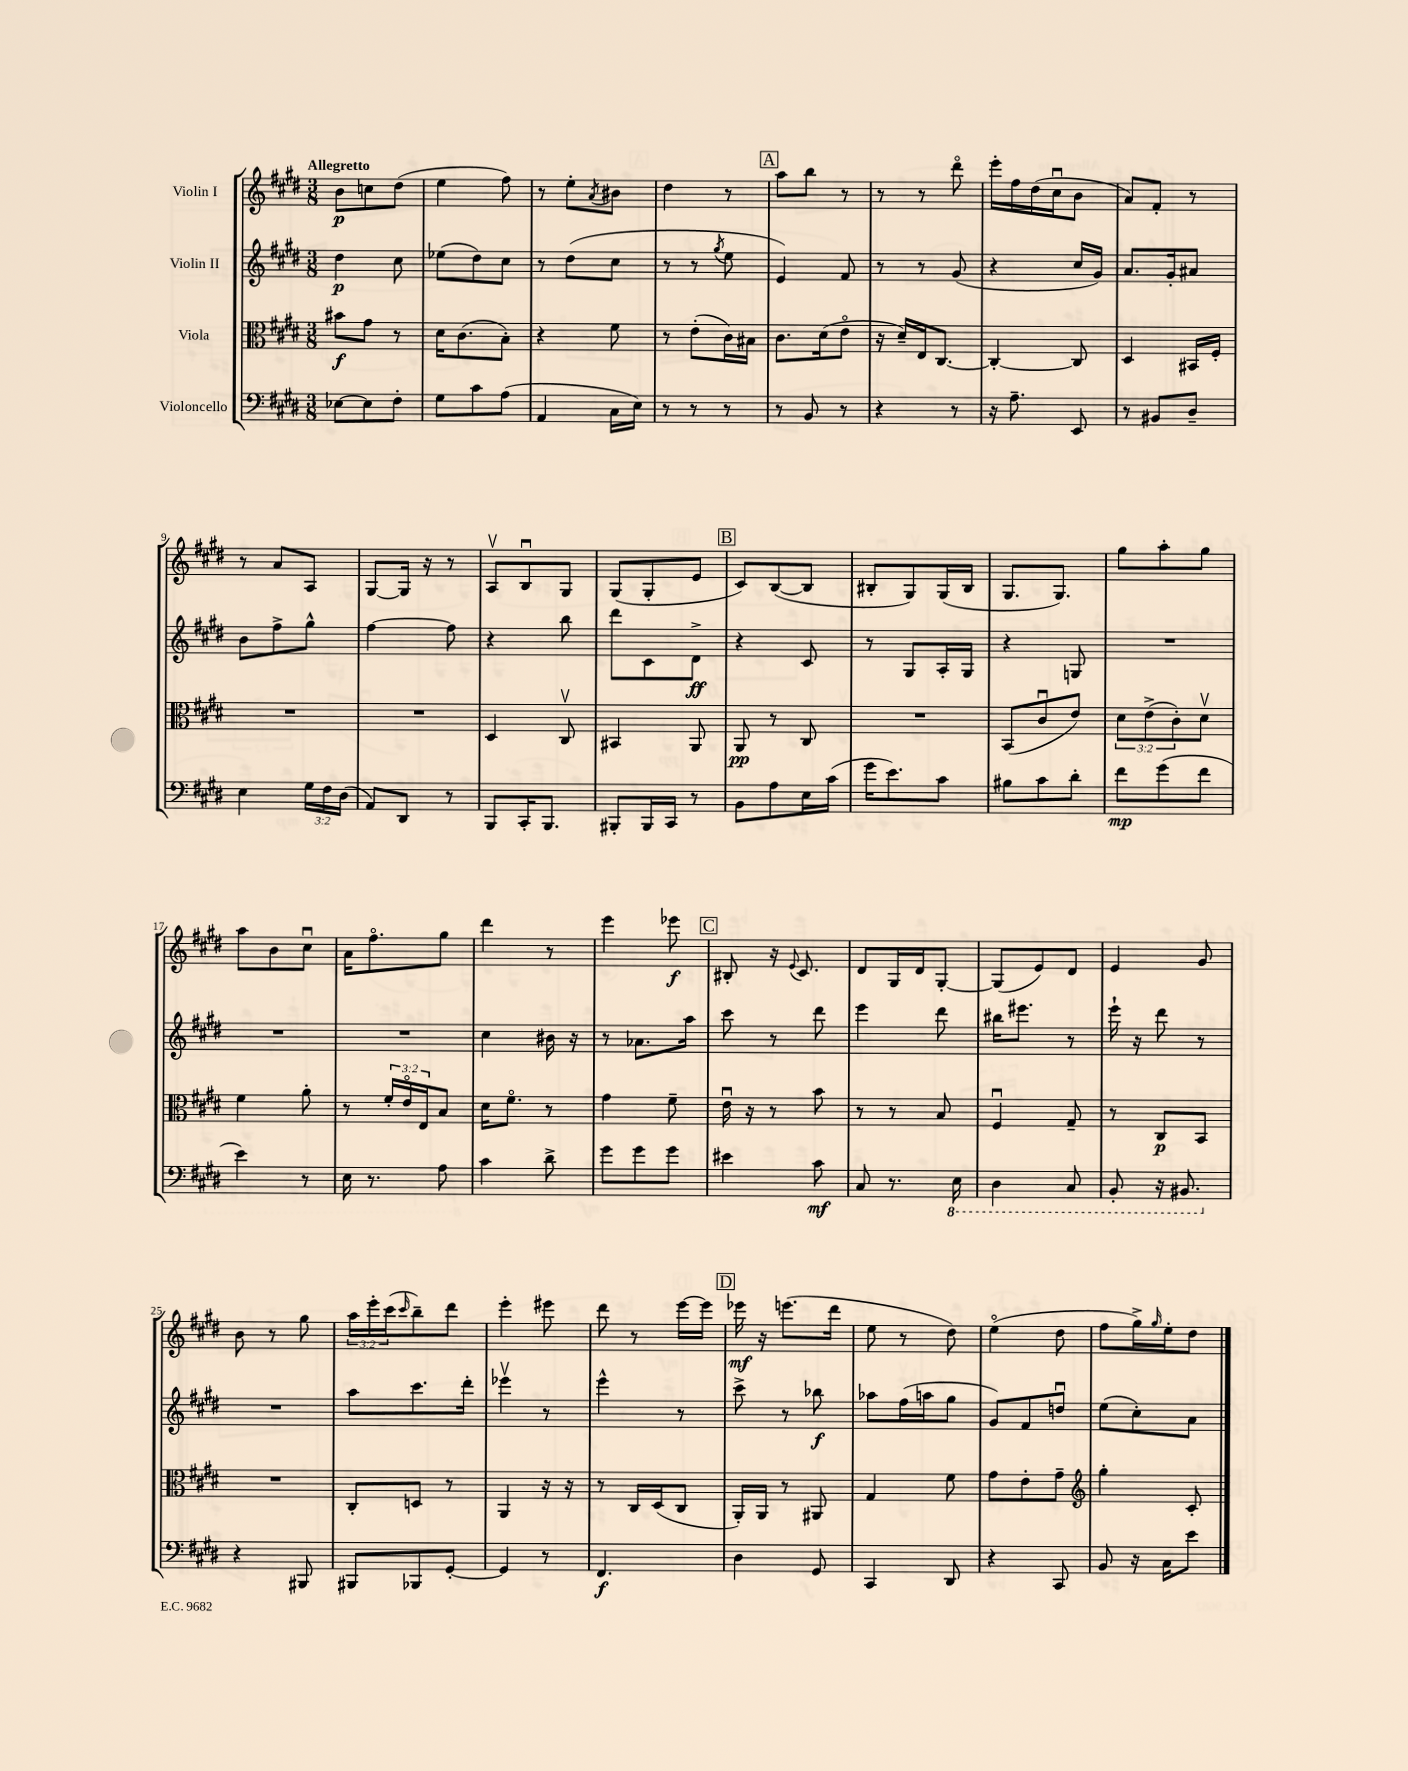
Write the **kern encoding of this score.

**kern	**kern	**kern	**kern
*staff4	*staff3	*staff2	*staff1
*clefF4	*clefC3	*clefG2	*clefG2
*k[f#c#g#d#]	*k[f#c#g#d#]	*k[f#c#g#d#]	*k[f#c#g#d#]
*M3/8	*M3/8	*M3/8	*M3/8
[8E-	8b#	4dd#	8b
8E-]	8g#	.	8cc
8F#'	8r	8cc#	(8dd#
=	=	=	=
8G#	16d#	(8ee-	4ee
.	(8.c#	.	.
8c#	.	8dd#)	.
(8A	8B')	8cc#	8ff#)
=	=	=	=
4AA	4r	8r	8r
.	.	(8dd#	8ee'
.	.	.	8qa
16C#	8f#	8cc#	8b#
16E)	.	.	.
=	=	=	=
8r	8r	8r	4dd#
8r	(8e'	8r	.
.	.	8qgg#	.
8r	16c#)	8ee	8r
.	16B#	.	.
=	=	=	=
8r	8.c#	4e)	8aa
8BB	.	.	8bb
.	(16d#	.	.
8r	8eo	8f#	8r
=	=	=	=
4r	16r	8r	8r
.	16d#~)	.	.
.	16E	8r	8r
.	[8.C#	.	.
8r	.	(8g#	8ddd#o
=	=	=	=
16r	4C#'_	4r	16eee'
8.A~	.	.	16ff#
.	.	.	(16dd#
.	.	.	16cc#u
8EE	8C#]	16cc#	8b
.	.	16g#)	.
=	=	=	=
8r	4D#	8.a	8a)
8BB#	.	.	8f#'
.	.	16g#'	.
8D#~	16BB#	8a#	8r
.	16F#'	.	.
=	=	=	=
4E	4.r	8b	8r
.	.	8ff#^	8a
24G#	.	8gg#^^	8A
24F#	.	.	.
(24D#	.	.	.
=	=	=	=
8AA)	4.r	[4ff#	[8G#
8DD#	.	.	16G#]
.	.	.	16r
8r	.	8ff#]	8r
=	=	=	=
8BBB	4D#	4r	8Av
16CC#'	.	.	8Bu
8.BBB	.	.	.
.	8C#v	8bb	8G#
=	=	=	=
8BBB#'	4BB#	8ddd#	(8G#
16BBB#	.	8c#	8G#'
16CC#	.	.	.
8r	8AA	8d#^	8e
=	=	=	=
8BB	8AA	4r	8c#)
8A	8r	.	([8B
16E	8C#	8c#	8B]
(16c#	.	.	.
=	=	=	=
16g#	4.r	8r	8B#'
8.e)	.	.	.
.	.	8G#	8G#)
8c#	.	16A'	(16G#
.	.	16G#	16B#
=	=	=	=
8B#	(8BB	4r	8.G#
8c#	8c#u	.	.
.	.	.	8.G#)
8d#'	8e)	8G	.
=	=	=	=
8f#	12d#	4.r	8gg#
.	(12e^	.	.
(8g#	.	.	8aa'
.	12c#')	.	.
8f#	8d#v	.	8gg#
=	=	=	=
4e)	4f#	4.r	8aa
.	.	.	8b
8r	8a'	.	8cc#u
=	=	=	=
16E	8r	4.r	16a
8.r	.	.	8.ff#o
.	24f#'	.	.
.	24eo	.	.
.	24E	.	.
8A	8B	.	8gg#
=	=	=	=
4c#	16d#	4cc#	4ddd#
.	8.f#o	.	.
8d#^	8r	16b#	8r
.	.	16r	.
=	=	=	=
8g#	4g#	8r	4eee
8g#	.	8.a-	.
8g#	8f#~	.	8eee-
.	.	16aa	.
=	=	=	=
4e#	16eu	8ccc#	8B#'
.	16r	.	.
.	8r	8r	16r
.	.	.	8qqe
.	.	.	8.c#
8c#	8b	8ddd#	.
=	=	=	=
8C#	8r	4eee	8d#
8.r	8r	.	16G#
.	.	.	16d#
.	8B	8ddd#	[8G#'
16EE	.	.	.
=	=	=	=
4DD#	4F#u	16bb#	(8G#]
.	.	8.eee#	.
.	.	.	8e)
8CC#	8G#~	8r	8d#
=	=	=	=
8BBB'	8r	16eee`	4e
.	.	16r	.
16r	8C#	8ddd#	.
8.BBB#	.	.	.
.	8BB	8r	8g#
=	=	=	=
4r	4.r	4.r	8b
.	.	.	8r
8BBB#	.	.	8gg#
=	=	=	=
8BBB#	8C#'	8aa	24aa
.	.	.	24eee'
.	.	.	(24ccc#
.	.	.	16qqccc#
8BBB-	8D	8.ccc#	8bb~)
[8GG#'	8r	.	8ddd#
.	.	16ddd#'	.
=	=	=	=
4GG#]	4AA	4eee-v	4eee'
8r	16r	8r	8eee#
.	16r	.	.
=	=	=	=
4.FF#	8r	4eee^^	8ddd#
.	16C#	.	8r
.	(16D#	.	.
.	8C#	8r	[16eee
.	.	.	16eee]
=	=	=	=
4D#	16AA')	8ccc#^	16eee-
.	16AA	.	16r
.	8r	8r	(8.eee
8GG#	8AA#	8bb-	.
.	.	.	16ddd#
=	=	=	=
4CC#	4G#	8aa-	8ee
.	.	(16ff#	8r
.	.	16aa	.
8DD#	8f#	8gg#	8dd#)
=	=	=	=
4r	8g#	8g#)	(4eeo
.	8e'	8f#	.
8CC#	8g#~	8ddu	8dd#
=	=	=	=
*	*clefG2	*	*
8BB	4gg#'	(8ee	8ff#
16r	.	8cc#')	16gg#^)
.	.	.	16qqgg#
16C#	.	.	16ee'
8e	8c#'	8a	8dd#
==	==	==	==
*-	*-	*-	*-
